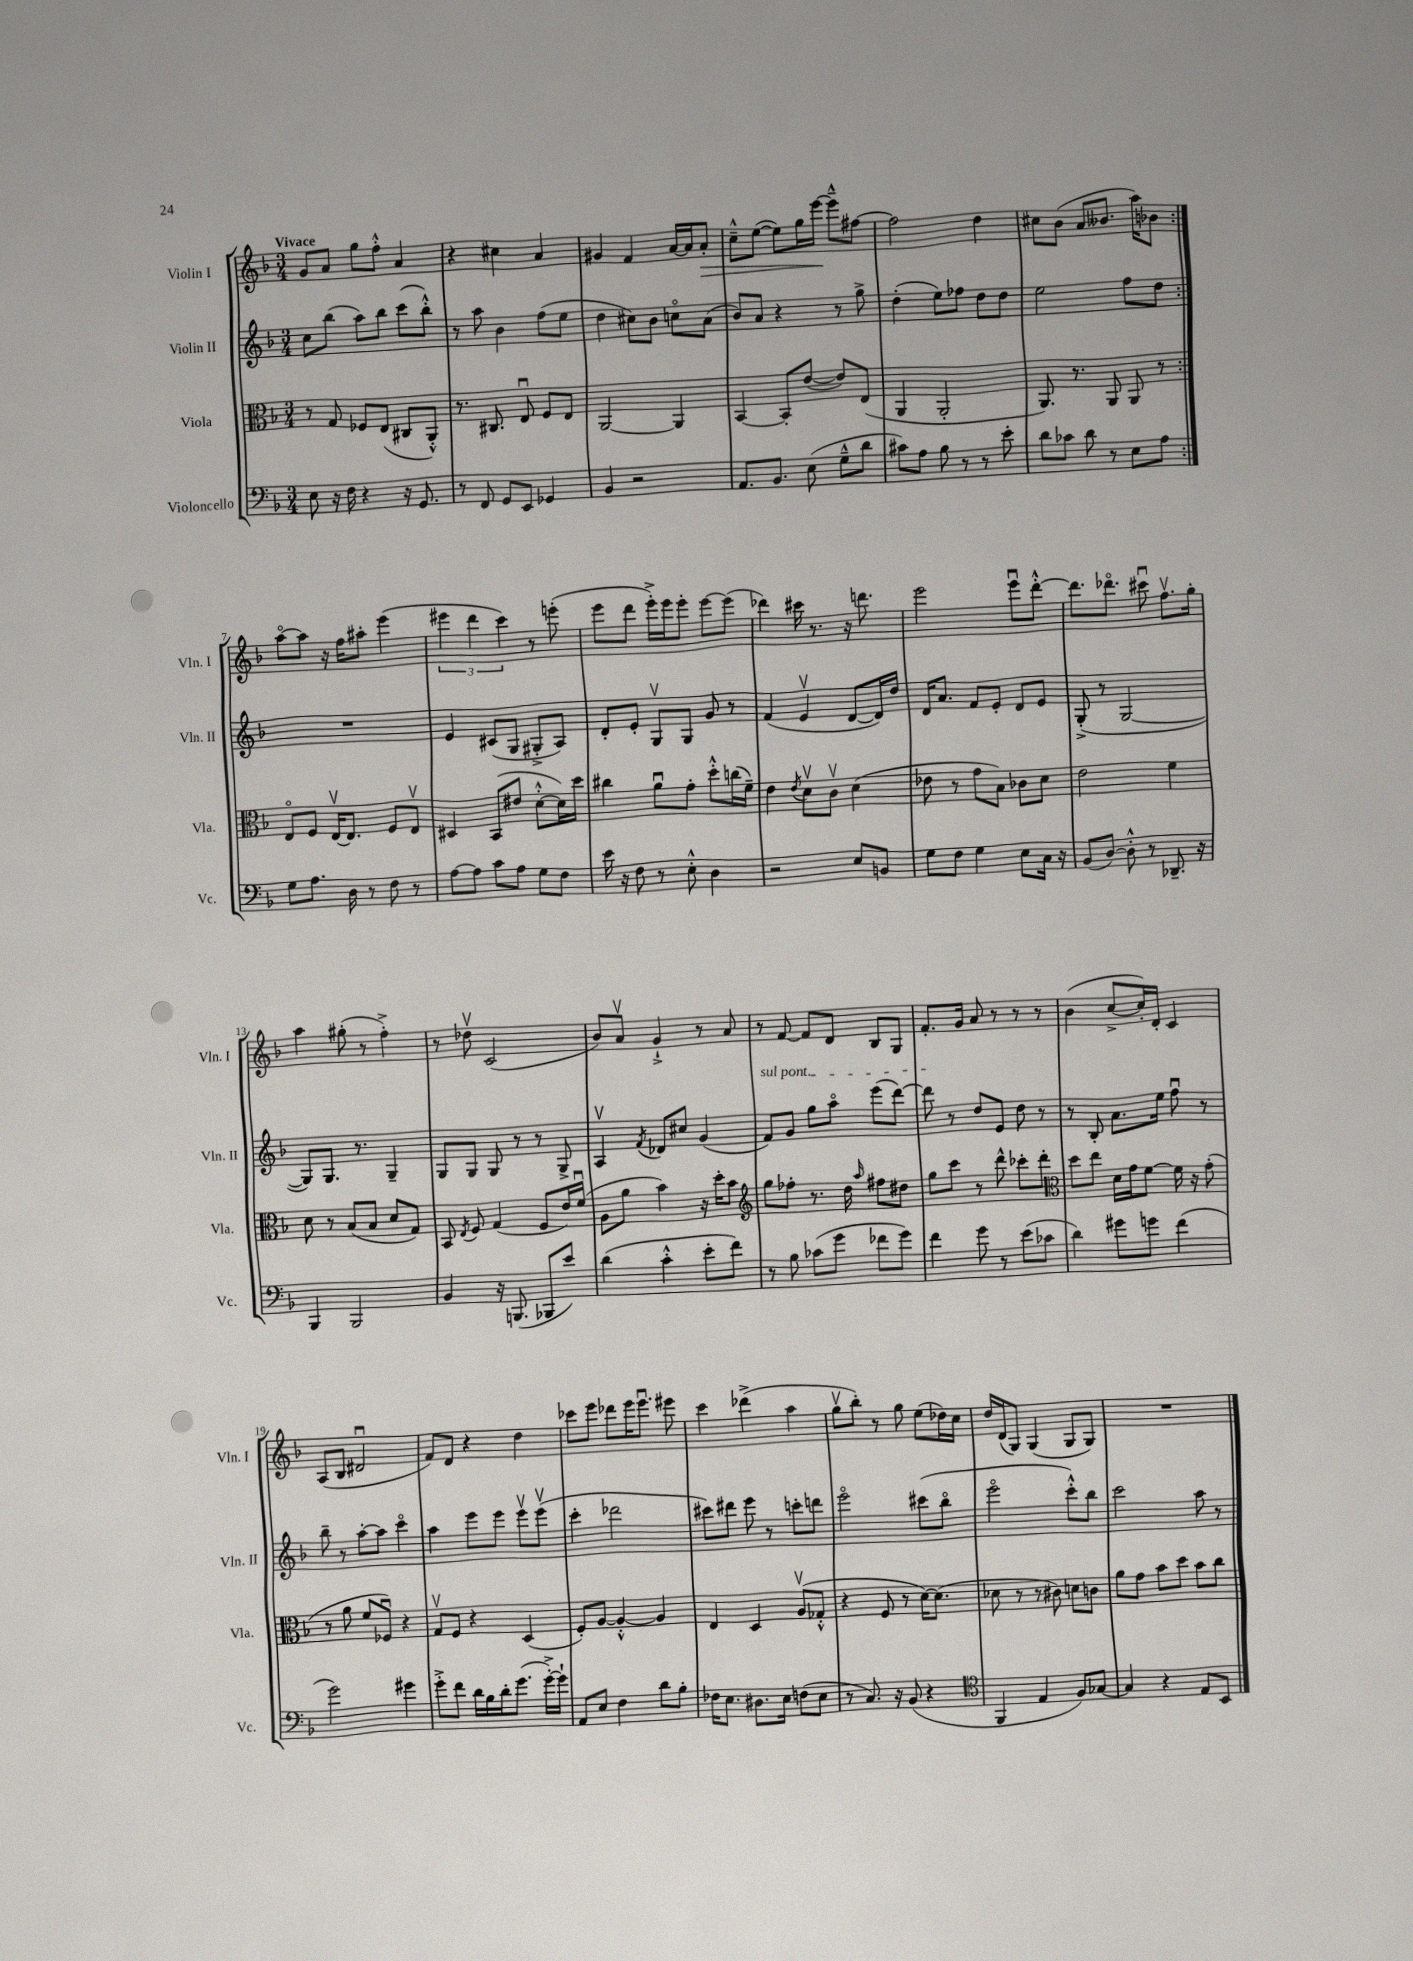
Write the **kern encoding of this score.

**kern	**kern	**kern	**kern	**dynam
*part4	*part3	*part2	*part1	*part1
*staff4	*staff3	*staff2	*staff1	*staff1
*I"Violoncello	*I"Viola	*I"Violin II	*I"Violin I	*
*I'Vc.	*I'Vla.	*I'Vln. II	*I'Vln. I	*
*clefF4	*clefC3	*clefG2	*clefG2	*
*k[b-]	*k[b-]	*k[b-]	*k[b-]	*
*M3/4	*M3/4	*M3/4	*M3/4	*
=1	=1	=1	=1	=1
!	!	!	!LO:TX:a:B:t=Vivace	!
8E\	8r	8cc\L	8g/L	.
16r	8G/	(8bb-\J	8a/J	.
16F\	.	.	.	.
4r	8F-X/L	8aa\L)	8gg\L	.
.	(8E/J	8bb-\J	8ff'^^\J	.
16r	8C#X/L	(8ccc\L	4a/	.
8.GG/	.	.	.	.
.	8AA'^^/J)	8bb-'^^\J)	.	.
=2	=2	=2	=2	=2
8r	8.r	8r	4r	.
8FF/	.	8aa\	.	.
.	8.C#X/	.	.	.
8GG/L	.	4b-\	4cc#X\	.
8EE/J	8Eu/	.	.	.
4GG-X/	8F/L	(8ff\L	4a/	.
.	8E/J	8ee\J	.	.
=3	=3	=3	=3	=3
4BB-/	[2AA/	4dd\	4g#X/	.
2r	.	8cc#X\L)	4f/	.
.	.	8b-\J	.	.
.	4AA/]	8ccn\L	[16a/LL	.
.	.	.	16a/J]	.
!	!	!	!	!LO:HP:b
.	.	(8a\J	8a'/J	>
=4	=4	=4	=4	=4
8.AA/L	[4BB-/	8b-/L)	8cc~^^\L	.
.	.	8a/J	([8ee\J	.
8.BB-/J	.	.	.	.
.	8BB-'/L]	4r	8ee\L])	.
(8E\	([8e/J	.	16gg\L	.
.	.	.	[16eee\JJ	.
8G~^^\L	8e/L])	8r	8eee~^^\L]	]
8d\J	(8E/J	8gg^\	[8ff#X\J	.
=5	=5	=5	=5	=5
8c#X\L)	4AA/	(4dd'\	2ff#\]	.
8A\J	.	.	.	.
8B-\	2AA'/	8ee\L)	.	.
8r	.	8ff-X\J	.	.
8r	.	8dd\L	4dd\	.
8e'\	.	8dd\J	.	.
=6	=6	=6	=6	=6
8d\L	8.AA/)	2ee\	8cc#X\L	.
8c-X\J	.	.	(8b-\J	.
.	8.r	.	.	.
8d\	.	.	8a/L	.
8r	8AA/	.	8.b--X/J	.
8E\L	8AA/	8ff\L	.	.
.	.	.	16aa\KL)	.
8A\J	8r	8dd\J	8b-X\J	.
!!LO:LB:g=z
=7:|!	=7:|!	=7:|!	=7:|!	=7:|!
8G\L	8E/L	2.r	[8aa\L	.
8.A\J	8F/J	.	8aa\J]	.
.	[16Ev/KL	.	16r	.
16D\	8.E/J]	.	16ff\KL	.
8r	.	.	8aa#X'\J	.
8F\	8F/L	.	(4eee\	.
8r	8Ev/J	.	.	.
=8	=8	=8	=8	=8
[8A\L	4D#X/	4e/	6eee#X\	.
8A\J]	.	.	.	.
.	.	.	6ddd\	.
8c\L	(8BB-/L	(8c#X/L	.	.
.	.	.	6ccc\)	.
8A\J	8e#X/J	8G/J	.	.
8G\L	[8d'^^\L	8G#X'^/L	8r	.
8F\J	16d\L])	8A/J)	(8eeen'\	.
.	16dd\JJ	.	.	.
=9	=9	=9	=9	=9
16e\	4cc#X\	8d'/L	8eee\L	.
16r	.	.	.	.
8F\	.	8e'/J	8ddd\J	.
8r	8au\L	8Gv/L	16eee'^\LL)	.
.	.	.	16eee\J	.
8E'^^\	8g'\J	8G/J	8eee'\J	.
4D\	8dd'^^\L	8g/	[8eee\L	.
.	(16ccn\L	8r	(8eee\J]	.
.	16f~\JJ)	.	.	.
=10	=10	=10	=10	=10
2r	4e\	(4f/	4ddd-X\)	.
.	8qe/	.	.	.
.	8dv\L	4ev/	16ccc#X\	.
.	.	.	8.r	.
.	8cv\J	.	.	.
8E/L	(4d\	[8d/L	16r	.
.	.	.	8.dddn\	.
8BBn/J	.	16d/L])	.	.
.	.	16dd/JJ	.	.
=11	=11	=11	=11	=11
8G\L	8e-X\	16d/KL	2eee\	.
.	.	8.a/J	.	.
8F\J	8r	.	.	.
4G\	8g\L	8f/L	.	.
.	8B-\J)	8e'/J	.	.
8E\L	8c-X\L	8d/L	8eeeu\L	.
16C\Jk	8d\J	8e/J	[8ddd'^^\J	.
16r	.	.	.	.
=12	=12	=12	=12	=12
(8BB-/L	2e\	(8G'^/	8.ddd\L]	.
[8D/J)	.	8r	.	.
.	.	.	8.ddd-X\J	.
8D'^^\]	.	[2G/	.	.
8r	.	.	8ccc#Xu\	.
8.DD-X~/	4f\	.	8.ffv\L	.
16r	.	.	16gg'\Jk	.
!!LO:LB:g=z
=13	=13	=13	=13	=13
4BBB-/	8d\	8G/L])	4aa\	.
.	8r	8.G/J	.	.
2BBB-/	(8B-/L	.	(8gg#X'\	.
.	.	8.r	.	.
.	8B-/J	.	8r	.
.	8d/L	4G~/	4ff'^\)	.
.	8G/J)	.	.	.
=14	=14	=14	=14	=14
4BB-/	8BB-/	8G/L	8r	.
.	8qE/	.	.	.
.	8F/	8G/J	8dd-Xv\	.
16r	(4G/	8G/	(2c/	.
(8.BBBn/	.	.	.	.
.	.	8r	.	.
8BBB-X/L	8F/L	8r	.	.
8e/J)	16e/L)	8G^/	.	.
.	(16fu/JJ	.	.	.
=15	=15	=15	=15	=15
(4d\	8A\L	4Av/	8b-/L)	.
.	8a\J	.	8av/J	.
.	.	8qf/	.	.
4c'^^\	4b-\)	8d-X/L	4g`^/	.
.	.	8cc#X/J	.	.
8e'\L	16r	(4g/	8r	.
.	16dd'\KL	.	.	.
8f\J)	8b-\J	.	8a/	.
=16	=16	=16	=16	=16
*	*clefG2	*	*	*
!	!	!LO:TX:a:i:t=sul pont.	!	!
8r	8gg\L	8f/L)	8r	.
8B-\	8ff-X'\J	8g/J	[8f/	.
(8c-X\L	8.r	8gg\L	8f/L]	.
8g\J	.	8aa\J	8d/J	.
.	16dd\	.	.	.
.	16qqaa/	.	.	.
8f-X\L	8ff#X\L	(8eee\L	8B-/L	.
8g\J)	8dd#X\J	[8ddd\J)	8G/J	.
=17	=17	=17	=17	=17
4f\	8gg\L	8ddd\]	8.f'/L	.
.	8ccc\J	8r	.	.
.	.	.	16g/Jk	.
8g\	8r	8dd/L	8a/	.
8r	8ddd^^\	8e/J	8r	.
(8e\L	8ccc-X'\L	8dd\	8r	.
8c-X\J	8ddd'\J	8r	8r	.
=18	=18	=18	=18	=18
*	*clefC3	*	*	*
4d\)	8dd\L	8r	(4b-\	.
.	8ee\J	8B-'/	.	.
8g#X\L	16d\LL	8.a\L	[8cc^/L	.
.	16g\J	.	.	.
8gn\J	[8f\J	.	16cc'/L])	.
.	.	16ee\Jk	16d'/JJ	.
(4f\	16f\]	8ffu\	4c/	.
.	16r	.	.	.
.	(8g'\	8r	.	.
!!LO:LB:g=z
=19	=19	=19	=19	=19
2g\)	8r	8bb-~\	(8A/L	.
.	8a\	8r	8B-/J	.
.	8f/L	[8aa'\L	2d#Xu/	.
.	8F-Xu/J)	8aa\J]	.	.
4g#X\	4r	4ccc\	.	.
=20	=20	=20	=20	=20
8g'^\L	8Gv/L	4aa\	8f/L)	.
8f\J	8F/J	.	8d/J	.
16d\LL	4r	8eee\L	4r	.
16B-\	.	.	.	.
16d'\J	.	8eee\J	.	.
(8.g\J	.	.	.	.
.	(4D/	8eeev\L	4dd\	.
[16g'^\LL)	.	(8eeev\J	.	.
16g`\JJ]	.	.	.	.
=21	=21	=21	=21	=21
8AA/L	8F'/L)	4ccc'\	8ccc-X\L	.
8E/J	[8A/J	.	8eee\J	.
4F\	4A'^^/_	2ddd-X\	8ddd-X\L	.
.	.	.	16eee\K	.
.	.	.	8.eeeu\J	.
8d\L	4A/]	.	.	.
8B-'\J	.	.	8eee#X\	.
=22	=22	=22	=22	=22
16F-X\KL	4E/	8ccc#X\L)	4ccc\	.
8.E\J	.	.	.	.
.	.	8ddd#X\J	.	.
8.D#X\L	4D/	8eee\	(4ddd-X^\	.
.	.	8r	.	.
16E\Jk	.	.	.	.
(8Fn\L	(8Av/L	8cccn'\L	4aa\	.
8E\J	8G-X'^^/J	8dddn\J	.	.
=23	=23	=23	=23	=23
8r	4r	2eee\	8ggv\L	.
8.C/)	.	.	8bb-'\J)	.
.	8F/	.	8r	.
16r	.	.	.	.
(8BB-/	8r	.	8gg\	.
4r	[16d\KL)	(8ccc#X\L	(8ee\L	.
.	(8.d\J]	.	.	.
.	.	8bb-\J	16dd-X\L)	.
.	.	.	16cc\JJ	.
=24	=24	=24	=24	=24
*clefC4	*	*	*	*
4FF/	8d-X\	2eee\	16dd/LL	.
.	.	.	(16d/J	.
.	8r	.	8G/J)	.
4E/	8r	.	(4G/	.
.	8c#X\)	.	.	.
8F/L)	8dn\L	8ccc'^^\L)	8G/L	.
[8G-X/J	8cn\J	8bb-\J	8G/J)	.
=25	=25	=25	=25	=25
4G-/]	8a\L	2ccc\	2.r	.
.	8g\J	.	.	.
4r	8b-\L	.	.	.
.	8dd\J	.	.	.
8E/L	8b-\L	8aa\	.	.
8BB-/J	8cc\J	8r	.	.
==	==	==	==	==
*-	*-	*-	*-	*-
